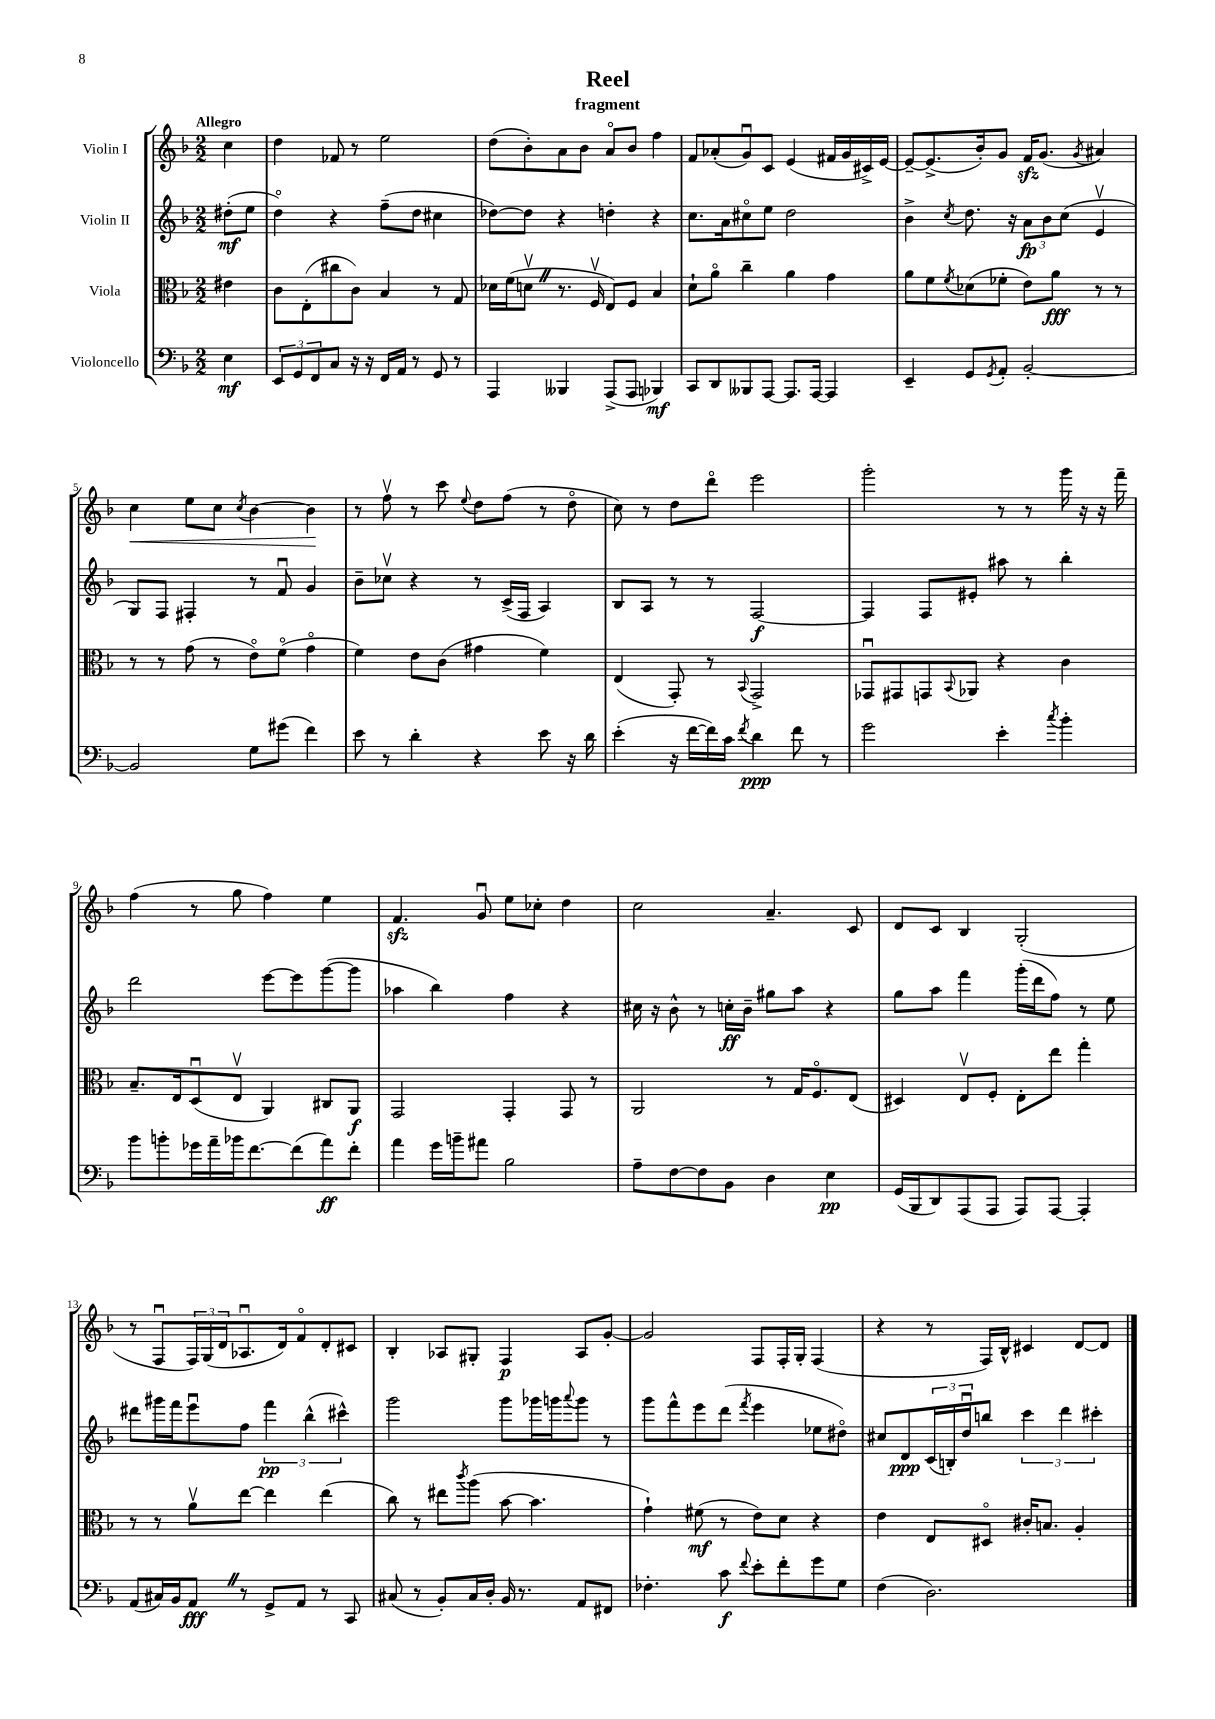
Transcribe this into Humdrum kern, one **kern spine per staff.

**kern	**dynam	**kern	**dynam	**kern	**dynam	**kern	**dynam
*part4	*part4	*part3	*part3	*part2	*part2	*part1	*part1
*staff4	*staff4	*staff3	*staff3	*staff2	*staff2	*staff1	*staff1
*I"Violoncello	*	*I"Viola	*	*I"Violin II	*	*I"Violin I	*
*clefF4	*	*clefC3	*	*clefG2	*	*clefG2	*
*k[b-]	*	*k[b-]	*	*k[b-]	*	*k[b-]	*
*M2/2	*	*M2/2	*	*M2/2	*	*M2/2	*
=	=	=	=	=	=	=	=
!	!	!	!	!	!	!LO:TX:a:B:t=Allegro	!
4E\	mf	4e#X\	.	(8dd#X'\L	mf	4cc\	.
.	.	.	.	8ee\J	.	.	.
=1	=1	=1	=1	=1	=1	=1	=1
12EE/L	.	8c\L	.	4dd\)	.	4dd\	.
12GG/	.	.	.	.	.	.	.
.	.	(8E'\	.	.	.	.	.
12FF/	.	.	.	.	.	.	.
8C/J	.	8cc#X\	.	4r	.	8f-X/	.
16r	.	8c\J)	.	.	.	8r	.
16r	.	.	.	.	.	.	.
16FF/LL	.	4B-/	.	(8ff~\L	.	2ee\	.
16AA/JJ	.	.	.	.	.	.	.
8r	.	.	.	8dd\J	.	.	.
8GG/	.	8r	.	4cc#X\	.	.	.
8r	.	8G/	.	.	.	.	.
=2	=2	=2	=2	=2	=2	=2	=2
4AAA/	.	16d-X\LL	.	[8dd-X\L)	.	(8dd\L	.
.	.	(16f\J	.	.	.	.	.
.	.	8dnvZ\J	.	8dd-\J]	.	8b-'\)	.
4BBB--X/	.	8.r	.	4r	.	8a\	.
.	.	.	.	.	.	8b-\J	.
.	.	16Fv/	.	.	.	.	.
(8AAA^/L	.	8E/L)	.	4ddn'\	.	8a/L	.
8AAA/J	.	8F/J	.	.	.	8b-/J	.
4BBB-X/)	mf	4B-/	.	4r	.	4ff\	.
=3	=3	=3	=3	=3	=3	=3	=3
8CC/L	.	8d`\L	.	8.cc\L	.	8f/L	.
8DD/	.	8a\J	.	.	.	(8a-X'/	.
.	.	.	.	16a\k	.	.	.
8BBB--X/	.	4cc~\	.	8cc#X\	.	8gu/)	.
[8AAA/J	.	.	.	8ee\J	.	8c/J	.
8.AAA/L]	.	4a\	.	2dd\	.	(4e/	.
[16AAA/Jk	.	.	.	.	.	.	.
4AAA/]	.	4g\	.	.	.	16f#X/LL	.
.	.	.	.	.	.	16g/	.
.	.	.	.	.	.	16c#X^/)	.
.	.	.	.	.	.	[16e/JJ	.
=4	=4	=4	=4	=4	=4	=4	=4
4EE~/	.	8a\L	.	4b-^\	.	8e~/L_	.
.	.	8f\	.	.	.	(8.e^/]	.
.	.	8qf/	.	8qcc/	.	.	.
8GG/L	.	(8d-X\	.	8.dd\	.	.	.
.	.	.	.	.	.	16b-'/k)	.
8qGG/	.	.	.	.	.	.	.
8AA'/J	.	8f-X'\J	.	.	.	8g/J	.
.	.	.	.	16r	.	.	.
[2BB-'/	.	8e\L)	.	12a\L	fp	16fzz/KL	.
.	.	.	.	.	.	(8.g/J	.
.	.	.	.	12b-\	.	.	.
.	.	8a\J	fff	.	.	.	.
.	.	.	.	(12cc\J	.	.	.
.	.	.	.	.	.	8qg/	.
.	.	8r	.	4ev/	.	4a#X/)	.
.	.	8r	.	.	.	.	.
!!LO:LB:g=z
=5	=5	=5	=5	=5	=5	=5	=5
!	!	!	!	!	!	!	!LO:HP:b
2BB-/]	.	8r	.	8G/L)	.	4cc\	<
.	.	8r	.	8F/J	.	.	.
.	.	(8g\	.	4F#X'/	.	8ee\L	.
.	.	8r	.	.	.	8cc\J	.
.	.	.	.	.	.	8qcc/	.
8G\L	.	8e\L)	.	8r	.	[4b-\	.
(8g#X\J	.	(8f\J	.	8fu/	.	.	.
4f\)	.	4g\	.	4g/	.	4b-\]	.
.	.	.	.	.	.	.	[
=6	=6	=6	=6	=6	=6	=6	=6
8e\	.	4f\)	.	8b-~\L	.	8r	.
8r	.	.	.	8cc-Xv\J	.	8ffv\	.
4d'\	.	8e\L	.	4r	.	8r	.
.	.	(8c\J	.	.	.	8ccc\	.
.	.	.	.	.	.	8qqee/	.
4r	.	4g#X\	.	8r	.	8dd\L	.
.	.	.	.	(16c^/LL	.	(8ff\J	.
.	.	.	.	16F/JJ	.	.	.
8e\	.	4f\)	.	4A/)	.	8r	.
16r	.	.	.	.	.	8dd\	.
16d\	.	.	.	.	.	.	.
=7	=7	=7	=7	=7	=7	=7	=7
(4e'\	.	(4E/	.	8B-/L	.	8cc\)	.
.	.	.	.	8A/J	.	8r	.
16r	.	8GG'/)	.	8r	.	8dd\L	.
[16f\LL	.	.	.	.	.	.	.
16f\])	.	8r	.	8r	.	8ddd\J	.
16c\JJ	.	.	.	.	.	.	.
8qf/	.	8qqBB-/	.	.	.	.	.
4d\	ppp	2GG^/	.	[2F/	f	2eee\	.
8f\	.	.	.	.	.	.	.
8r	.	.	.	.	.	.	.
=8	=8	=8	=8	=8	=8	=8	=8
2g\	.	8GG-Xu/L	.	4F/]	.	2ggg'\	.
.	.	8GG#X/	.	.	.	.	.
.	.	8GGn/	.	8F/L	.	.	.
.	.	8qqBB-/	.	.	.	.	.
.	.	8AA-X/J	.	8e#X'/J	.	.	.
4e'\	.	4r	.	8aa#X\	.	8r	.
.	.	.	.	8r	.	8r	.
8qcc/	.	.	.	.	.	.	.
4b-'\	.	4c\	.	4bb-'\	.	16ggg\	.
.	.	.	.	.	.	16r	.
.	.	.	.	.	.	16r	.
.	.	.	.	.	.	16fff~\	.
!!LO:LB:g=z
=9	=9	=9	=9	=9	=9	=9	=9
8b-\L	.	8.B-~/L	.	2ddd\	.	(4ff\	.
8bn'\	.	.	.	.	.	.	.
.	.	16E/k	.	.	.	.	.
16g-X\L	.	(8Du/	.	.	.	8r	.
16a~\	.	.	.	.	.	.	.
16b-X\J	.	8Ev/J	.	.	.	8gg\	.
[8.f\	.	.	.	.	.	.	.
.	.	4AA/)	.	[8eee\L	.	4ff\)	.
(8f\]	.	.	.	8eee\]	.	.	.
8a\)	ff	8C#X/L	.	([8ggg\	.	4ee\	.
8f'\J	.	8AA/J	f	8ggg\J]	.	.	.
=10	=10	=10	=10	=10	=10	=10	=10
4a\	.	2GG/	.	4aa-X\	.	4.fzz/	.
16g\LL	.	.	.	4bb-\)	.	.	.
16bn~\J	.	.	.	.	.	.	.
8a#X\J	.	.	.	.	.	8gu/	.
2B-\	.	4GG'/	.	4ff\	.	8ee\L	.
.	.	.	.	.	.	8cc-X'\J	.
.	.	8GG/	.	4r	.	4dd\	.
.	.	8r	.	.	.	.	.
=11	=11	=11	=11	=11	=11	=11	=11
8A~\L	.	2AA/	.	16cc#X\	.	2cc\	.
.	.	.	.	16r	.	.	.
[8F\	.	.	.	8b-^^\	.	.	.
8F\]	.	.	.	8r	.	.	.
8BB-\J	.	.	.	16ccn'\LL	ff	.	.
.	.	.	.	16b-~\JJ	.	.	.
4D\	.	8r	.	8gg#X\L	.	4.a~/	.
.	.	16G/KL	.	8aa\J	.	.	.
.	.	8.F/	.	.	.	.	.
4E\	pp	.	.	4r	.	.	.
.	.	(8E/J	.	.	.	8c/	.
=12	=12	=12	=12	=12	=12	=12	=12
(16GG/LL	.	4D#X/)	.	8gg\L	.	8d/L	.
16BBB-/J	.	.	.	.	.	.	.
8DD/)	.	.	.	8aa\J	.	8c/J	.
(8AAA/	.	8Ev/L	.	4fff\	.	4B-/	.
8AAA/J	.	8F'/J	.	.	.	.	.
8AAA/L)	.	8E'\L	.	(16ggg'\LL	.	(2G'/	.
.	.	.	.	16ddd\J	.	.	.
[8AAA/J	.	8ee\J	.	8ff\J)	.	.	.
4AAA'/]	.	4gg'\	.	8r	.	.	.
.	.	.	.	8ee\	.	.	.
!!LO:LB:g=z
=13	=13	=13	=13	=13	=13	=13	=13
(8AA/L	.	8r	.	8ddd#X\L	.	8r	.
16C#X/L)	.	8r	.	16ggg#X\L	.	8Fu/L	.
16BB-/J	.	.	.	16fff\J	.	.	.
8AAZ/J	fff	8av\L	.	8eeeu\	.	24F/L)	.
.	.	.	.	.	.	(24G/	.
.	.	.	.	.	.	24d/J	.
8r	.	[8ee\J	.	8ff\J	.	8.A-Xu/	.
8GG^/L	.	4ee\]	.	6fff\	pp	.	.
.	.	.	.	.	.	16d/k)	.
8AA/J	.	.	.	.	.	8f/	.
.	.	.	.	(6bb-^^\	.	.	.
8r	.	(4ee\	.	.	.	8d'/	.
.	.	.	.	6ccc#X^^\)	.	.	.
8CC/	.	.	.	.	.	8c#X/J	.
=14	=14	=14	=14	=14	=14	=14	=14
(8C#X/	.	8cc\)	.	2ggg\	.	4B-'/	.
8r	.	8r	.	.	.	.	.
8BB-'/L)	.	8ee#X\L	.	.	.	8A-X/L	.
.	.	8qccc/	.	.	.	.	.
16C#/L	.	(8aa\J	.	.	.	8G#X'/J	.
16D'/JJ	.	.	.	.	.	.	.
16BB-/	.	[8b-\	.	8ggg\L	.	4F/	p
8.r	.	.	.	.	.	.	.
.	.	4.b-\]	.	16ggg-X\L	.	.	.
.	.	.	.	16gggn\J	.	.	.
.	.	.	.	8qqaaa/	.	.	.
8AA/L	.	.	.	8ggg\J	.	8A-/L	.
8FF#X/J	.	.	.	8r	.	[8g'/J	.
=15	=15	=15	=15	=15	=15	=15	=15
4.F-X'\	.	4g`\)	.	8ggg\L	.	2g/]	.
.	.	.	.	8fff^^\	.	.	.
.	.	(8f#X\	mf	8eee\	.	.	.
8c\	f	8r	.	(8ddd\J	.	.	.
8qqf/	.	.	.	8qfff/	.	.	.
8e'\L	.	8e\L)	.	4eee\	.	8F/L	.
8f'\	.	8d\J	.	.	.	16F'/L	.
.	.	.	.	.	.	16G'/JJ	.
8g\	.	4r	.	8ee-X\L	.	(4F/	.
8G\J	.	.	.	8dd#X\J)	.	.	.
=16	=16	=16	=16	=16	=16	=16	=16
(4F\	.	4e\	.	8cc#X/L	.	4r	.
.	.	.	.	8d/	ppp	.	.
2.D\)	.	8E/L	.	(24c/L	.	8r	.
.	.	.	.	24Bn'/)	.	.	.
.	.	.	.	24ddu/J	.	.	.
.	.	8D#X/J	.	8bbn/J	.	16F/LL)	.
.	.	.	.	.	.	16B-^^/JJ	.
.	.	16c#X'/KL	.	6ccc\	.	4c#X/	.
.	.	8.Bn/J	.	.	.	.	.
.	.	.	.	6ddd\	.	.	.
.	.	4A'/	.	.	.	[8d/L	.
.	.	.	.	6ccc#X'\	.	.	.
.	.	.	.	.	.	8d/J]	.
==	==	==	==	==	==	==	==
*-	*-	*-	*-	*-	*-	*-	*-
